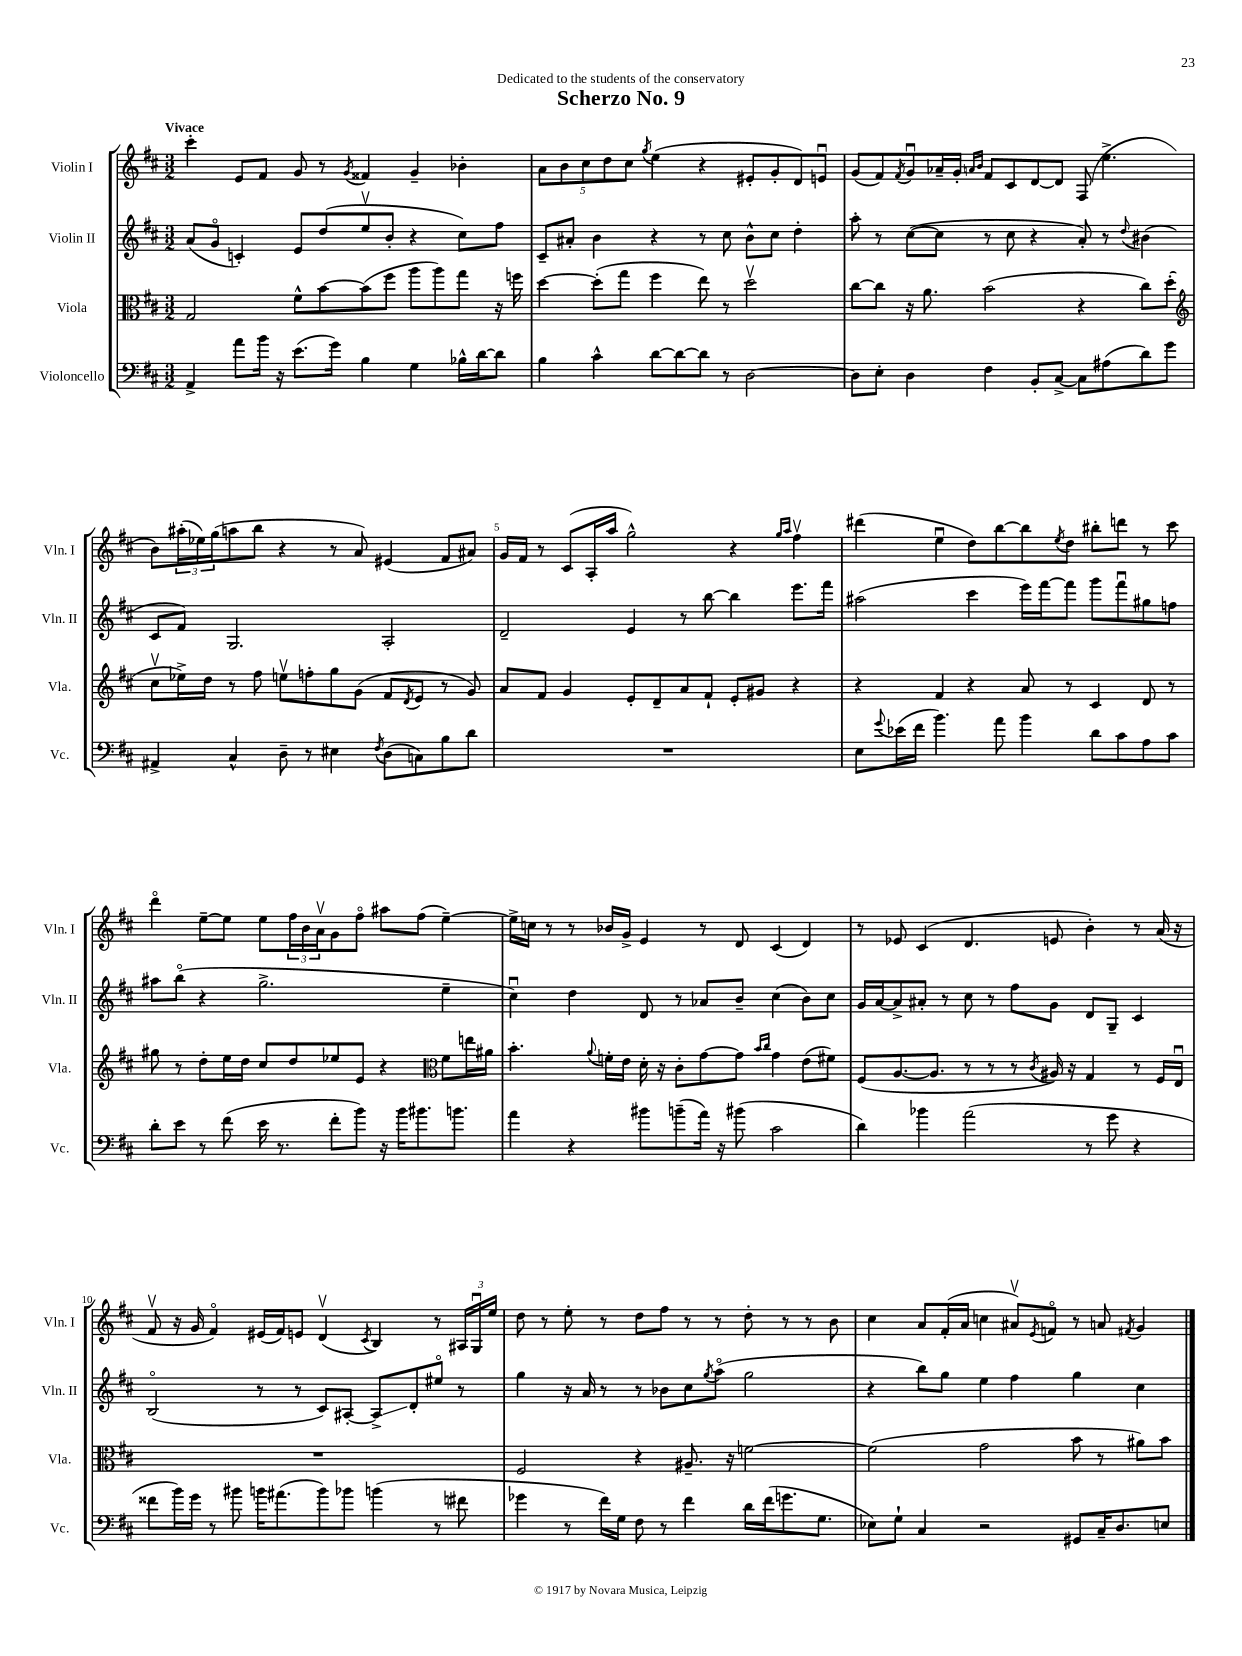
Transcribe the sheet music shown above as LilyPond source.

\header { title = "Scherzo No. 9" dedication = "Dedicated to the students of the conservatory" }
<<
\new StaffGroup <<
\new Staff = "s0" \with { instrumentName = "Violin I" shortInstrumentName = "Vln. I" } {
    \clef treble \key d \major \numericTimeSignature \time 3/2 \tempo "Vivace"
    cis'''4-. e'8 fis'8 g'8 r8 \acciaccatura { g'8 } fisis'4 g'4-- bes'4-. |
    \tuplet 5/4 { a'8 b'8 cis''8 d''8 cis''8 } \acciaccatura { g''8 } e''4( r4 eis'8-. g'8-. d'8) e'8\downbow |
    g'8( fis'8) \acciaccatura { fis'8 } g'8\downbow aes'16-- g'16-. \grace { a'16 b'16 } fis'8 cis'8 d'8~ d'8 fis8( e''4.-> |
    b'8) \tuplet 3/2 { ais''16-.( ees''16) g''16( } a''8 b''8 r4 r8 a'8) eis'4( fis'8 ais'8) |
    g'16 fis'16 r8 cis'8( a16-. a''16 g''2-^) r4 \grace { g''16 a''16 } fis''4\upbow |
    dis'''4( e''4\downbow d''8) b''8~ b''8 \acciaccatura { e''8 } d''8 bis''8-. d'''8 r8 cis'''8 |
    d'''4\flageolet e''8~-- e''8 e''8 \tuplet 3/2 { fis''16 b'16 a'16\upbow } g'8 fis''8\flageolet ais''8 fis''8( e''4~--) |
    e''16-> c''16 r8 r8 bes'16 g'16-> e'4 r8 d'8 cis'4( d'4) |
    r8 ees'8 cis'4( d'4. e'8 b'4-.) r8 a'16( r16 |
    fis'8\upbow r16 g'16 fis'4\flageolet) eis'16( fis'16) e'8 d'4\upbow( \acciaccatura { cis'8 } b4) r8 \tuplet 3/2 { ais16 g16\downbow e''16 } |
    d''8 r8 e''8-. r8 d''8 fis''8 r8 r8 d''8-. r8 r8 b'8 |
    cis''4 a'8 fis'16-.( a'16 c''4 ais'8\upbow) \acciaccatura { e'8 } f'8\flageolet r8 a'8 \acciaccatura { fis'8 } g'4 \bar "|." |
}
\new Staff = "s1" \with { instrumentName = "Violin II" shortInstrumentName = "Vln. II" } {
    \clef treble \key d \major \numericTimeSignature \time 3/2
    a'8( g'8\flageolet c'4-.) e'8 d''8( e''8\upbow b'8-. r4 cis''8) fis''8 |
    cis'8-- ais'8-. b'4 r4 r8 cis''8 b'8-^ cis''8 d''4-. |
    a''8-. r8 cis''8~( cis''8 r8 cis''8 r4 a'8-.) r8 \appoggiatura { d''8 } bis'4( |
    cis'8 fis'8) g2. a2-. |
    d'2-- e'4 r8 b''8~ b''4 e'''8. fis'''16 |
    ais''2( cis'''4 e'''16) fis'''16~ fis'''8 g'''8 fis'''8\downbow gis''8 f''8 |
    ais''8 b''8\flageolet( r4 g''2.-> e''4-- |
    cis''4\downbow) d''4 d'8 r8 aes'8 b'8-- cis''4( b'8) cis''8 |
    g'16 a'16~ a'8-> ais'8-. r8 cis''8 r8 fis''8 g'8 d'8 g8-- cis'4 |
    b2\flageolet( r8 r8 cis'8) ais8~-. ais8->\glissando d'8-. eis''8\flageolet r8 |
    g''4 r16 a'16 r8 r8 bes'8 cis''8 \acciaccatura { g''8 } a''8\flageolet( g''2 |
    r4 b''8) g''8 e''4 fis''4 g''4 cis''4 \bar "|." |
}
\new Staff = "s2" \with { instrumentName = "Viola" shortInstrumentName = "Vla." } {
    \clef alto \key d \major \numericTimeSignature \time 3/2
    g2 fis'8-^ b'8~ b'8( fis''8 a''8 a''8) g''8 r16 f''16 |
    d''4~ d''8-.( g''8 fis''4 e''8) r8 d''2\upbow |
    cis''8~ cis''8 r16 a'8. b'2( r4 cis''8) d''8-.( |
    \clef treble cis''8\upbow ees''16->) d''16 r8 fis''8 e''8\upbow f''8-. g''8 g'8( fis'8 \acciaccatura { d'8 } e'8 r8 g'8) |
    a'8 fis'8 g'4 e'8-. d'8-- a'8 fis'8-! e'8-. gis'8 r4 |
    r4 fis'4 r4 a'8 r8 cis'4 d'8 r8 |
    gis''8 r8 d''8-. e''16 d''16 cis''8 d''8 ees''8 e'8 r4 \clef alto fis'8 e''16 ais'16 |
    b'4.-. \appoggiatura { a'8 } f'16-. e'16 d'16-. r16 cis'8-. g'8~ g'8 \grace { b'16 cis''16 } g'4 e'8( fis'8) |
    fis8( a8.~ a8. r8 r8 r8 \acciaccatura { cis'8 } ais16) r16 g4 r8 fis16 e16\downbow |
    R1. |
    fis2 r4 ais8.-- r16 f'2~ |
    f'2( g'2 b'8 r8 ais'8) b'8 \bar "|." |
}
\new Staff = "s3" \with { instrumentName = "Violoncello" shortInstrumentName = "Vc." } {
    \clef bass \key d \major \numericTimeSignature \time 3/2
    a,4-> a'8 b'16 r16 e'8.( g'16) b4 g4 bes16-^ d'16~ d'8 |
    b4 cis'4-^ d'8~ d'8~ d'8 r8 d2~ |
    d8 e8-. d4 fis4 b,8-. cis8~-> cis8 ais8( d'8) g'8 |
    ais,4-> cis4-^ d8-- r8 eis4 \acciaccatura { fis8 } d8( c8) b8 d'8 |
    R1. |
    e8 \appoggiatura { g'8 } ees'16( fis'16 b'4.) a'8 b'4 d'8 cis'8 a8 cis'8 |
    d'8-. e'8 r8 fis'8( e'16 r8. fis'8-. b'8) r16 b'16 bis'8. b'8. |
    a'4 r4 bis'8 b'8--( a'16) r16 bis'8( cis'2 |
    d'4) bes'4 a'2( r8 g'8 r4 |
    fisis'8 b'16) g'16 r8 bis'8 b'16 ais'8.( b'8) bes'8 b'4( r8 fis'8 |
    ges'4 r8 fis'16) g16 fis8 r8 fis'4 d'16 fis'16( g'8. g8. |
    ees8) g8-! cis4 r2 gis,8 cis16-- d8. e8 \bar "|." |
}
>>
>>
\layout { \context { \Score \override BarNumber.break-visibility = ##(#f #t #t) barNumberVisibility = #(every-nth-bar-number-visible 5) } }
